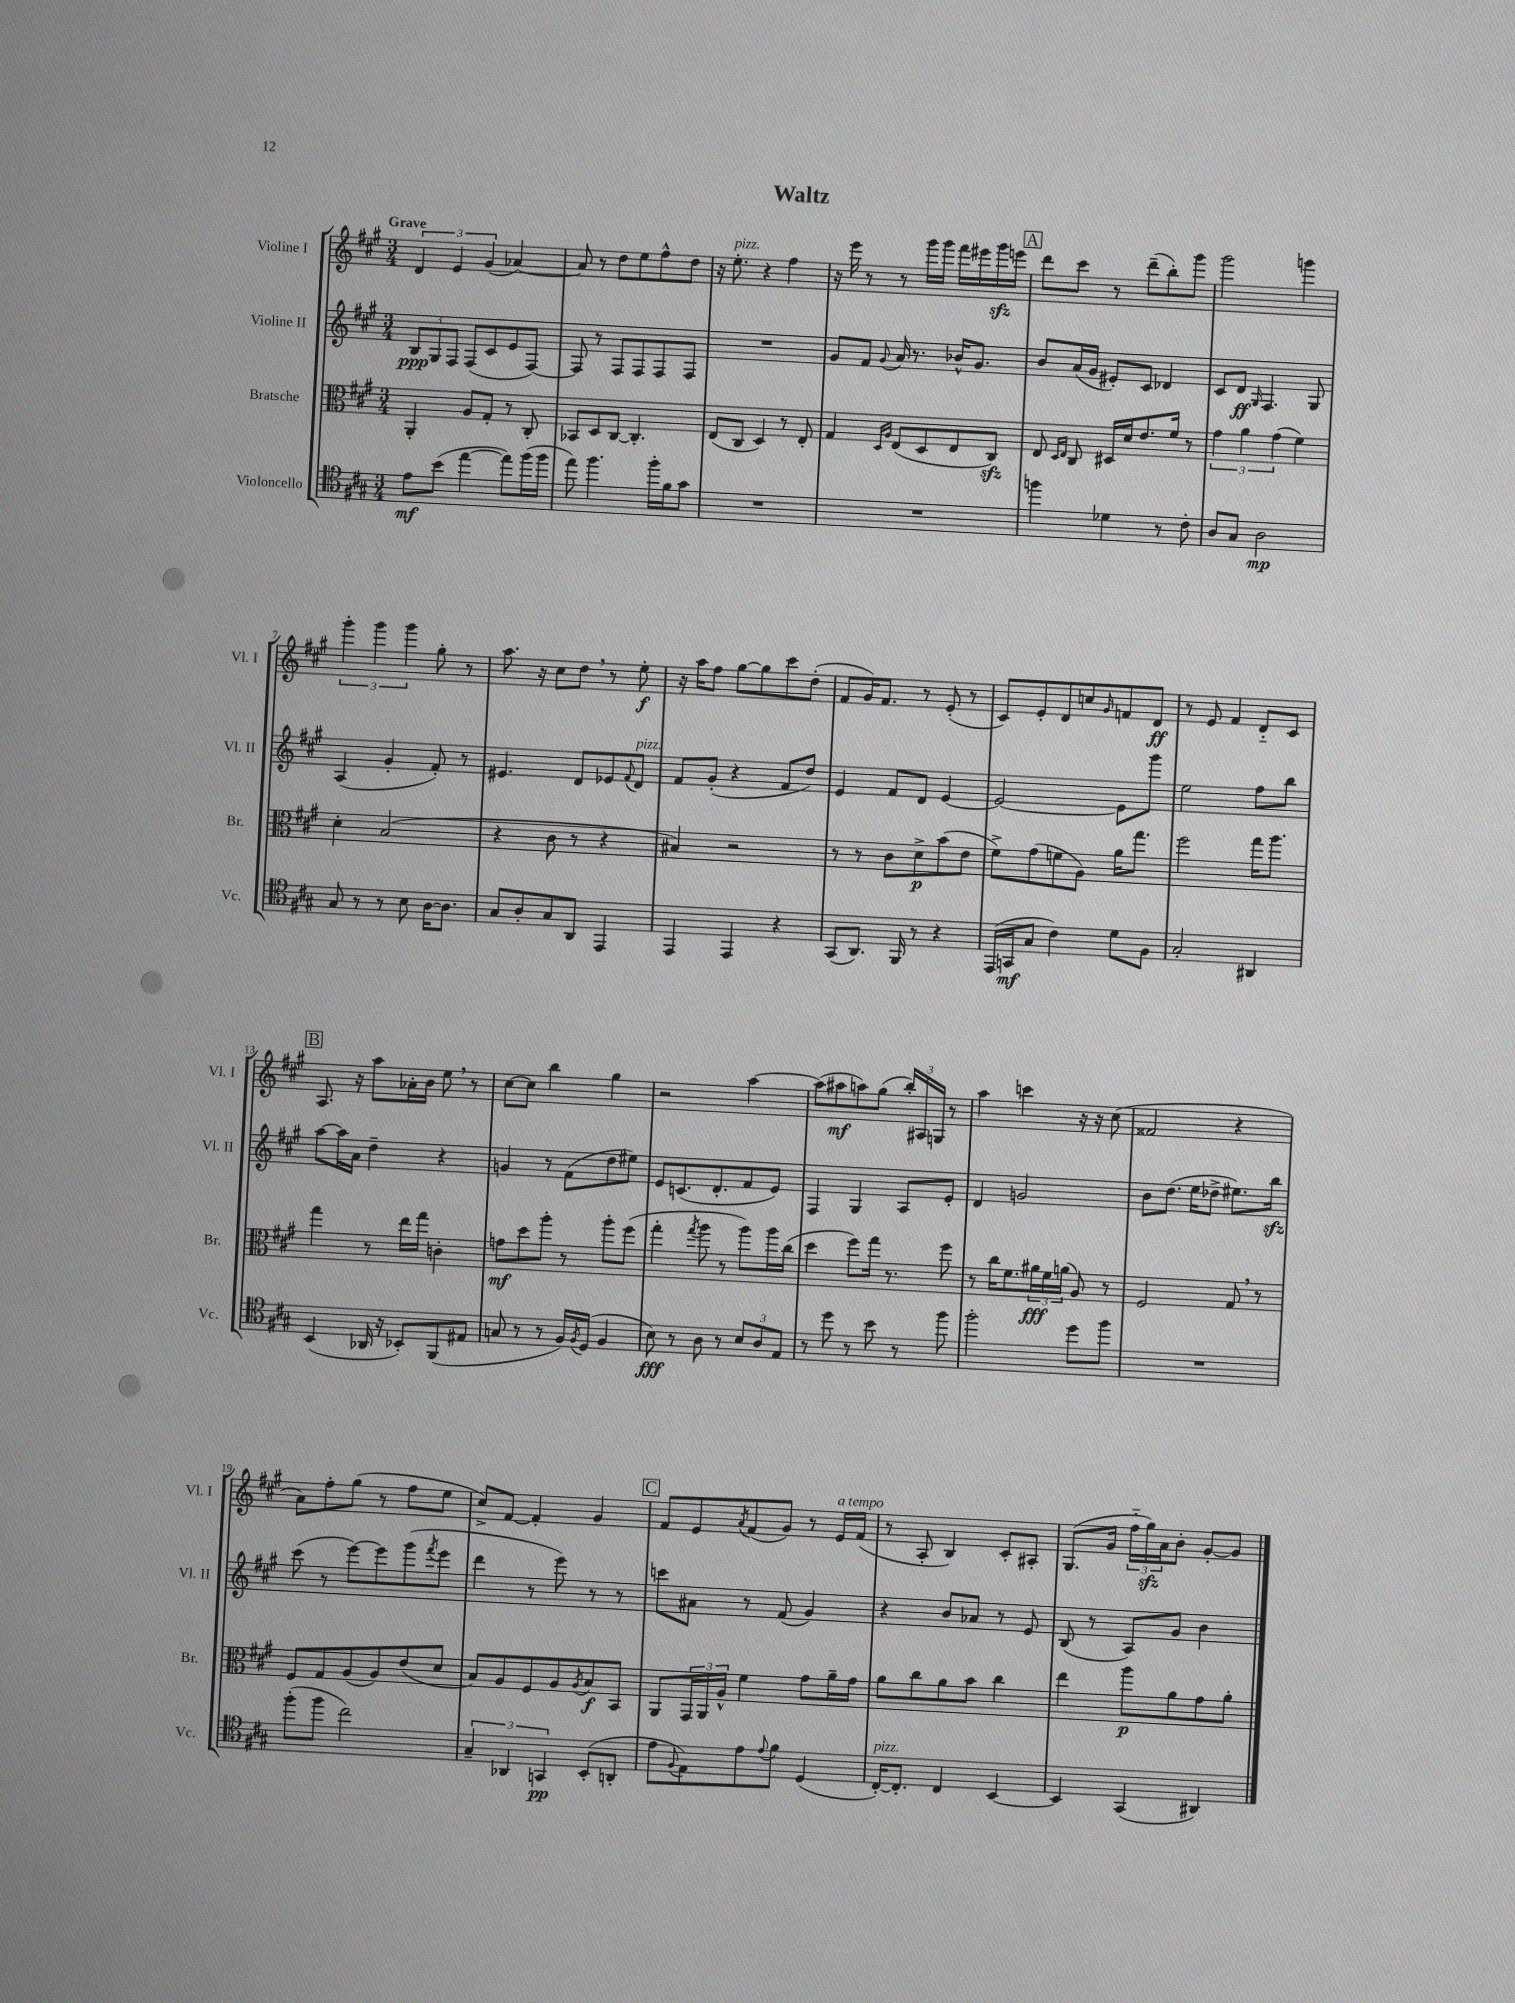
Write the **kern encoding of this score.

**kern	**kern	**kern	**kern
*staff4	*staff3	*staff2	*staff1
*clefC4	*clefC3	*clefG2	*clefG2
*k[f#c#g#]	*k[f#c#g#]	*k[f#c#g#]	*k[f#c#g#]
*M3/4	*M3/4	*M3/4	*M3/4
8e\L	4AA'/	12B/L	6d/
.	.	12G#/	.
(8b\J	.	.	.
.	.	12F#/J	6e/
[4ee\	8A/L	(8F#/L	.
.	.	.	(6g#/
.	8G#'/J	8c#/	.
8ee\]L)	8r	8e/	[4a-/)
(16ff#\L	8C#'/	[8F#/J)	.
16ff#\JJ	.	.	.
=	=	=	=
8ee\)	8BB-/L	8F#/]	8a-/]
4.ff#\	8D/	8r	8r
.	[8C#/J	8F#/L	8dd\L
.	4.C#'/]	8F#/	8ee\
16ff#'\LL	.	8F#/	8ff#^^\
16f#\J	.	.	.
8g#\J	.	8F#/J	8dd\J
=	=	=	=
2.r	(8E/L	2.r	16r
.	.	.	8.ee'\
.	8C#/J	.	.
.	4D/)	.	4r
.	8r	.	4ff#\
.	8E'/	.	.
=	=	=	=
2.r	4G#/	8g#/L	16r
.	.	.	16eee\
.	.	8f#/J	8r
.	16qqD/LL	.	.
.	16qqA/JJ	8qqg#/	.
.	(8E/L	16a/	8r
.	.	8.r	.
.	8D/	.	16ggg#\LL
.	.	.	16ggg#\JJ
.	8E/	16b-^^/LK	16fff#\LL
.	.	8.g#/J	16eee#\
.	8C#/J)	.	16ggg#\
.	.	.	16eee\JJ
=	=	=	=
4ff\	8E/	8b/L	8ddd\L
.	16qqD/LL	.	.
.	16qqE/JJ	.	.
.	8C#/	(16a/L	8ccc#\J
.	.	16g#/JJ	.
4d-\	16D#/LL	8e#'/L)	8r
.	16d/J	.	.
.	8.e/	8c#/J	(8ddd~\L
8r	.	4d-/	8bb'\)
.	16f#/Jk	.	.
8c#'\	8r	.	8ggg#\J
=	=	=	=
8A/L	6g#\	8c#/L	2ggg#\
8G#/J	.	8d/J	.
.	6a\	.	.
.	.	16qqG#/	.
2A\	.	4.F#/	.
.	(6g#\	.	.
.	4f#\)	.	4ggg\
.	.	8G#/	.
=	=	=	=
8G#/	4d'\	(4A/	6ggg#'\
8r	.	.	.
.	.	.	6ggg#\
8r	(2B/	4g#'/	.
.	.	.	6ggg#\
8B\	.	.	.
[16A\LK	.	8f#'/)	8gg#'\
8.A\]J	.	.	.
.	.	8r	8r
=	=	=	=
8G#/L	4r	4.e#/	8.aa\
8A'/	.	.	.
.	.	.	16r
8G#/	8c#\	.	8cc#\L
8AA/J	8r	8d/L	8dd\J
4EE/	4r	8e-/	8r
.	.	8qqf#/	.
.	.	8d/J	8ee'\
=	=	=	=
4EE/	4B#/)	8f#/L	16r
.	.	.	16aa\LK
.	.	(8g#'/J	8ff#\J
4EE/	2r	4r	[8gg#\L
.	.	.	8gg#\]
4r	.	8f#/L	8ccc#\
.	.	8dd/J)	(8dd'\J
=	=	=	=
(8GG#/L	8r	4e/	8f#/L
8.AA/J)	8r	.	16g#/K)
.	.	.	8.f#/J
.	8c#\L	8f#/L	.
16FF#/	.	.	.
8r	8d^\	8d/J	8r
4r	(8b\	[4e/	(8e'/
.	8e\J	.	8r
=	=	=	=
(16EE/LL	8f#^\L)	2e/_	8c#/L)
16GG/J	.	.	.
8G#/J	(8g#\	.	8e'/
4c#\)	8f\	.	8d/
.	8A\J)	.	8cc/
.	.	.	16qqg#/
8d\L	16a\LK	8e\]L	8f/
.	8.gg#\J	.	.
8F#\J	.	8ggg#\J	8d/J
=	=	=	=
2G#'/	2ff#\	2ee\	8r
.	.	.	8e/
.	.	.	4f#/
4AA#/	16gg#\LK	8ff#\L	8d'~/L
.	8.aa\J	.	.
.	.	8bb\J	8c#/J
=	=	=	=
(4BB/	4gg#\	[8aa\L	8.A/
.	.	16aa\]L	.
.	.	16a\JJ	16r
16AA-/	8r	4dd~\	8aa\L
16r	.	.	.
8BB-'/L)	16ee\LL	.	16a-'\L
.	16gg#\JJ	.	16b\JJ
(8FF#/	4c'\	4r	8ee\
8E#/J	.	.	8r
=	=	=	=
8G/	8g\L	4g/	[8cc#\L
8r	8dd\	.	8cc#\]J
8r	8aa'\J	8r	4bb\
16F#/LL)	8r	(8f#\L	.
8qF#/	.	.	.
(16D/JJ	.	.	.
4F#/	8aa'\L	8dd\	4gg#\
.	(8ff#\J	8ee#\J)	.
=	=	=	=
8B\)	4gg#'\	8e/L	2r
8r	.	(8.c/	.
.	8qgg#/	.	.
8A\	8aa\	.	.
.	.	8.d'/	.
8r	8r	.	.
12B/L	8aa\L)	8f#/	[4aa\
12A/	.	.	.
.	16aa\L	8e/J)	.
12E/J	.	.	.
.	(16cc#\JJ	.	.
=	=	=	=
8r	4dd\	4F#/	(8aa\]L
8dd\	.	.	8aa#\
8r	8ff#\L)	4G#/	8aa\)
8b\	16gg#\Jk	.	(8gg#\J
.	8.r	.	.
8r	.	8A/L	24bb'/LL)
.	.	.	24A#/
.	.	.	24G/JJ
8ff#\	8ff#\	8e'/J	8r
=	=	=	=
2ff#'\	8r	4d/	4aa\
.	16cc#\LK	.	.
.	8.f#\	.	.
.	.	2g/	4ccc\
.	24a#\L	.	.
.	24f#\	.	.
.	(24a\JJ	.	.
8dd\L	8A/)	.	16r
.	.	.	16r
8ff#\J	8r	.	(8cc#\
=	=	=	=
2.r	2F#/	8b\L	2f##/
.	.	(8.dd\J	.
.	.	16ee\LK	.
.	.	8dd-^\J	.
.	8G#/	8.ee#\L)	4r
.	8r	.	.
.	.	16bb\Jk	.
=	=	=	=
(8ff#'\L	8F#/L	(8ccc#\	8a\L)
8ff#\J	8G#/	8r	8ff#'\
2cc#\)	(8A/	[8eee\L)	(8gg#\J
.	8A/)	8eee\]	8r
.	(8e/	(8ggg#\	8ff#\L
.	.	8qfff#/	.
.	8d/J	8eee\J	8ee\J
=	=	=	=
6G#~/	8B/L)	4ddd\	8cc#^/L)
.	8A/	.	[8f#/J
6AA-/	.	.	.
.	8F#/	8r	4f#'/]
6GG/	.	.	.
.	8A/	8eee\)	.
.	8qA/	.	.
(8BB'/L	8B/	8r	4g#/
8AA'/J	8BB/J	8r	.
=	=	=	=
8e\L	8AA/L	8ccc\L	8f#/L
8qqF#/	.	.	.
8E\)	24GG#/L	8a#\J	8e/
.	24AA/	.	.
.	24A^^/JJ	.	.
.	.	.	8qa/
8e\	4f#\	8r	(8f#/
8qqe/	.	.	.
8f#\J	.	(8f#/	8g#/J)
(4D/	8g#\L	4g#/)	8r
.	16a~\L	.	16e/LL
.	16g#\JJ	.	(16f#/JJ
=	=	=	=
[16C#'/LK)	8a\L	4r	8r
8.C#'/]J	.	.	.
.	8cc#\	.	8A'/
4C#/	8a\	8b/L	4B/)
.	8b\J	8a-/J	.
[4BB/	4cc#\	8r	8c#'/L
.	.	8e/	8A#'/J
=	=	=	=
4BB/]	4ee\	(8B/	(8.G#/L
.	.	8r	.
.	.	.	16g#/Jk
(4GG#/	8aa\L	8A/L)	24ff#'~\LL
.	.	.	24gg#\)
.	.	.	24a\J
.	8a\	8g#/J	8b'\J
4AA#/)	8g#\	4b\	[8g#'/L
.	8a'\J	.	8g#/]J
==	==	==	==
*-	*-	*-	*-
